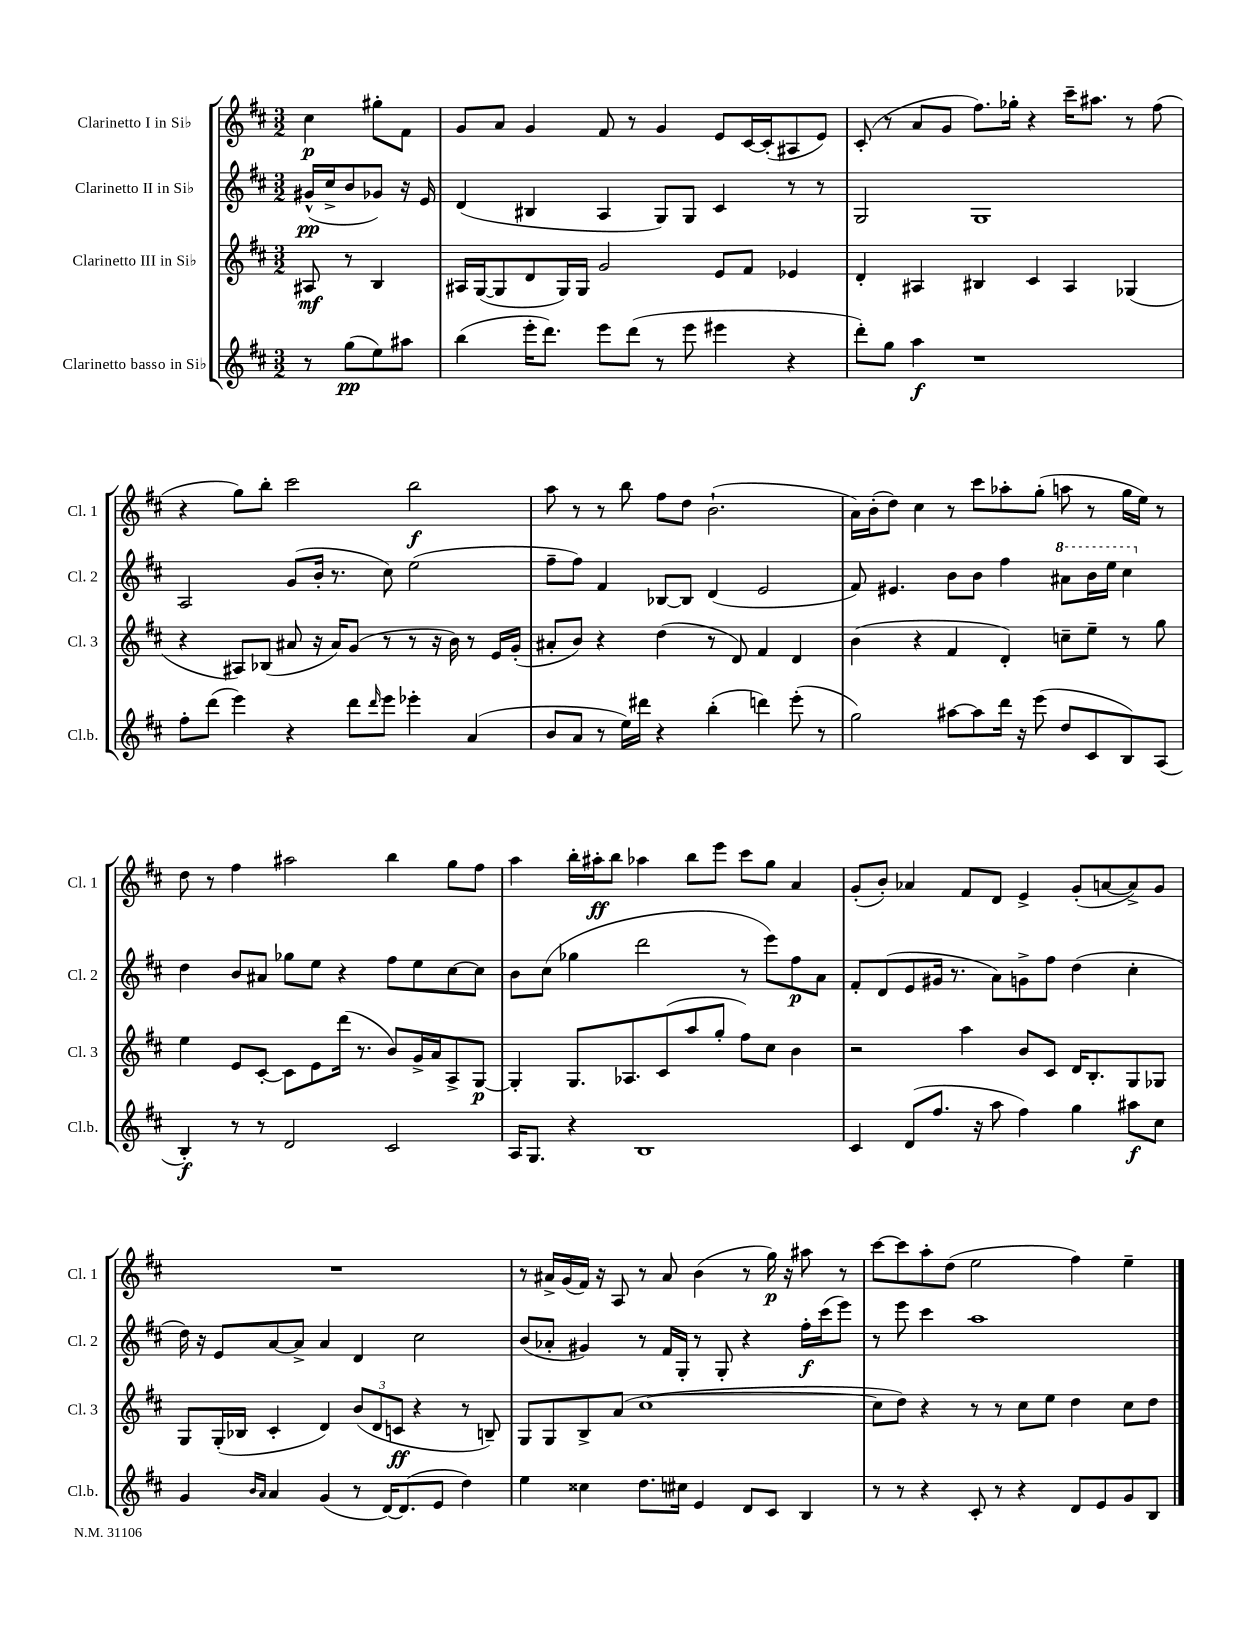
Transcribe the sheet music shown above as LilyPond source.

<<
\new StaffGroup <<
\new Staff = "s0" \with { instrumentName = "Clarinetto I in Sib" shortInstrumentName = "Cl. 1" } {
    \clef treble \key d \major \numericTimeSignature \time 3/2 \partial 2
    cis''4\p gis''8-. fis'8 |
    g'8 a'8 g'4 fis'8 r8 g'4 e'8 cis'16~ cis'16-.( ais8 e'8) |
    cis'8-.( r8 a'8 g'8 fis''8.) ges''16-. r4 cis'''16-- ais''8. r8 fis''8( |
    r4 g''8) b''8-. cis'''2 b''2\f |
    a''8 r8 r8 b''8 fis''8 d''8 b'2.-!( |
    a'16) b'16-.( d''8) cis''4 r8 cis'''8 aes''8-. g''8-.( a''8 r8 g''16 e''16) r8 |
    d''8 r8 fis''4 ais''2 b''4 g''8 fis''8 |
    a''4 b''16-. ais''16-.\ff b''8 aes''4 b''8 e'''8 cis'''8 g''8 a'4 |
    g'8-.( b'8-.) aes'4 fis'8 d'8 e'4-> g'8-.( a'8~ a'8->) g'8 |
    R1. |
    r8 ais'16-> g'16( fis'16) r16 a8 r8 ais'8 b'4( r8 g''16\p) r16 ais''8 r8 |
    cis'''8~ cis'''8 a''8-. d''8( e''2 fis''4) e''4-- \bar "|." |
}
\new Staff = "s1" \with { instrumentName = "Clarinetto II in Sib" shortInstrumentName = "Cl. 2" } {
    \clef treble \key d \major \numericTimeSignature \time 3/2 \partial 2
    gis'16-^\pp( cis''16-> b'8 ges'8) r16 e'16 |
    d'4( bis4 a4 g8) g8 cis'4 r8 r8 |
    g2 g1 |
    a2 g'8( b'16-. r8. cis''8) e''2( |
    fis''8-- fis''8) fis'4 bes8~ bes8 d'4( e'2 |
    fis'8) eis'4. b'8 b'8 fis''4 \ottava #1 ais''8 b''16 e'''16 cis'''4 \ottava #0 |
    d''4 b'8 ais'8 ges''8 e''8 r4 fis''8 e''8 cis''8~ cis''8 |
    b'8 cis''8( ges''4 d'''2 r8 e'''8) fis''8\p a'8 |
    fis'8-. d'8( e'8 gis'16 r8. a'8) g'8-> fis''8 d''4( cis''4-. |
    d''16) r16 e'8 a'8~ a'8-> a'4 d'4 cis''2 |
    b'8( aes'8-. gis'4) r8 fis'16 g16-. r8 g8-. r4 fis''16-.\f cis'''16( e'''8) |
    r8 e'''8 cis'''4 a''1 \bar "|." |
}
\new Staff = "s2" \with { instrumentName = "Clarinetto III in Sib" shortInstrumentName = "Cl. 3" } {
    \clef treble \key d \major \numericTimeSignature \time 3/2 \partial 2
    ais8\mf r8 b4 |
    ais16 g16~( g8 d'8 g16) g16 g'2 e'8 fis'8 ees'4 |
    d'4-. ais4 bis4 cis'4 ais4 ges4( |
    r4 ais8) bes8( ais'8 r16 ais'16) g'8( r8 r8 r16 b'16) r8 e'16 g'16-.( |
    ais'8-. b'8) r4 d''4( r8 d'8) fis'4 d'4 |
    b'4( r4 fis'4 d'4-.) c''8-- e''8-- r8 g''8 |
    e''4 e'8 cis'8~-. cis'8 e'8 d'''16( r8. b'8) g'16-> a'16 a8-> g8~\p |
    g4-. g8. aes8. cis'8( a''8 g''8-. fis''8) cis''8 b'4 |
    r2 a''4 b'8 cis'8 d'16 b8.-. g8 ges8 |
    g8 g16-.( bes16 cis'4-. d'4) \tuplet 3/2 { b'8( d'8 c'8\ff } r4 r8 b8--) |
    g8 g8 b8-> a'8( cis''1~ |
    cis''8 d''8) r4 r8 r8 cis''8 e''8 d''4 cis''8 d''8 \bar "|." |
}
\new Staff = "s3" \with { instrumentName = "Clarinetto basso in Sib" shortInstrumentName = "Cl.b." } {
    \clef treble \key d \major \numericTimeSignature \time 3/2 \partial 2
    r8 g''8\pp( e''8) ais''8 |
    b''4( e'''16-. d'''8.) e'''8 d'''8( r8 e'''8 eis'''4 r4 |
    d'''8-.) g''8 a''4\f r1 |
    fis''8-. d'''8( e'''4) r4 d'''8 \grace { d'''16 } e'''8 ees'''4-. a'4( |
    b'8 a'8 r8 e''16) dis'''16 r4 b''4-.( d'''4) e'''8-.( r8 |
    g''2) ais''8~ ais''8 d'''16 r16 e'''8( d''8 cis'8 b8) a8( |
    b4-.\f) r8 r8 d'2 cis'2 |
    a16 g8. r4 b1 |
    cis'4 d'8( fis''8. r16 a''8 fis''4) g''4 ais''8\f cis''8 |
    g'4 \grace { b'16 a'16 } a'4 g'4( r8 d'16~) d'8.( e'8 d''4) |
    e''4 cisis''4 d''8. cis''16 e'4 d'8 cis'8 b4 |
    r8 r8 r4 cis'8-. r8 r4 d'8 e'8 g'8 b8 \bar "|." |
}
>>
>>
\layout { \context { \Score \remove "Bar_number_engraver" } }
